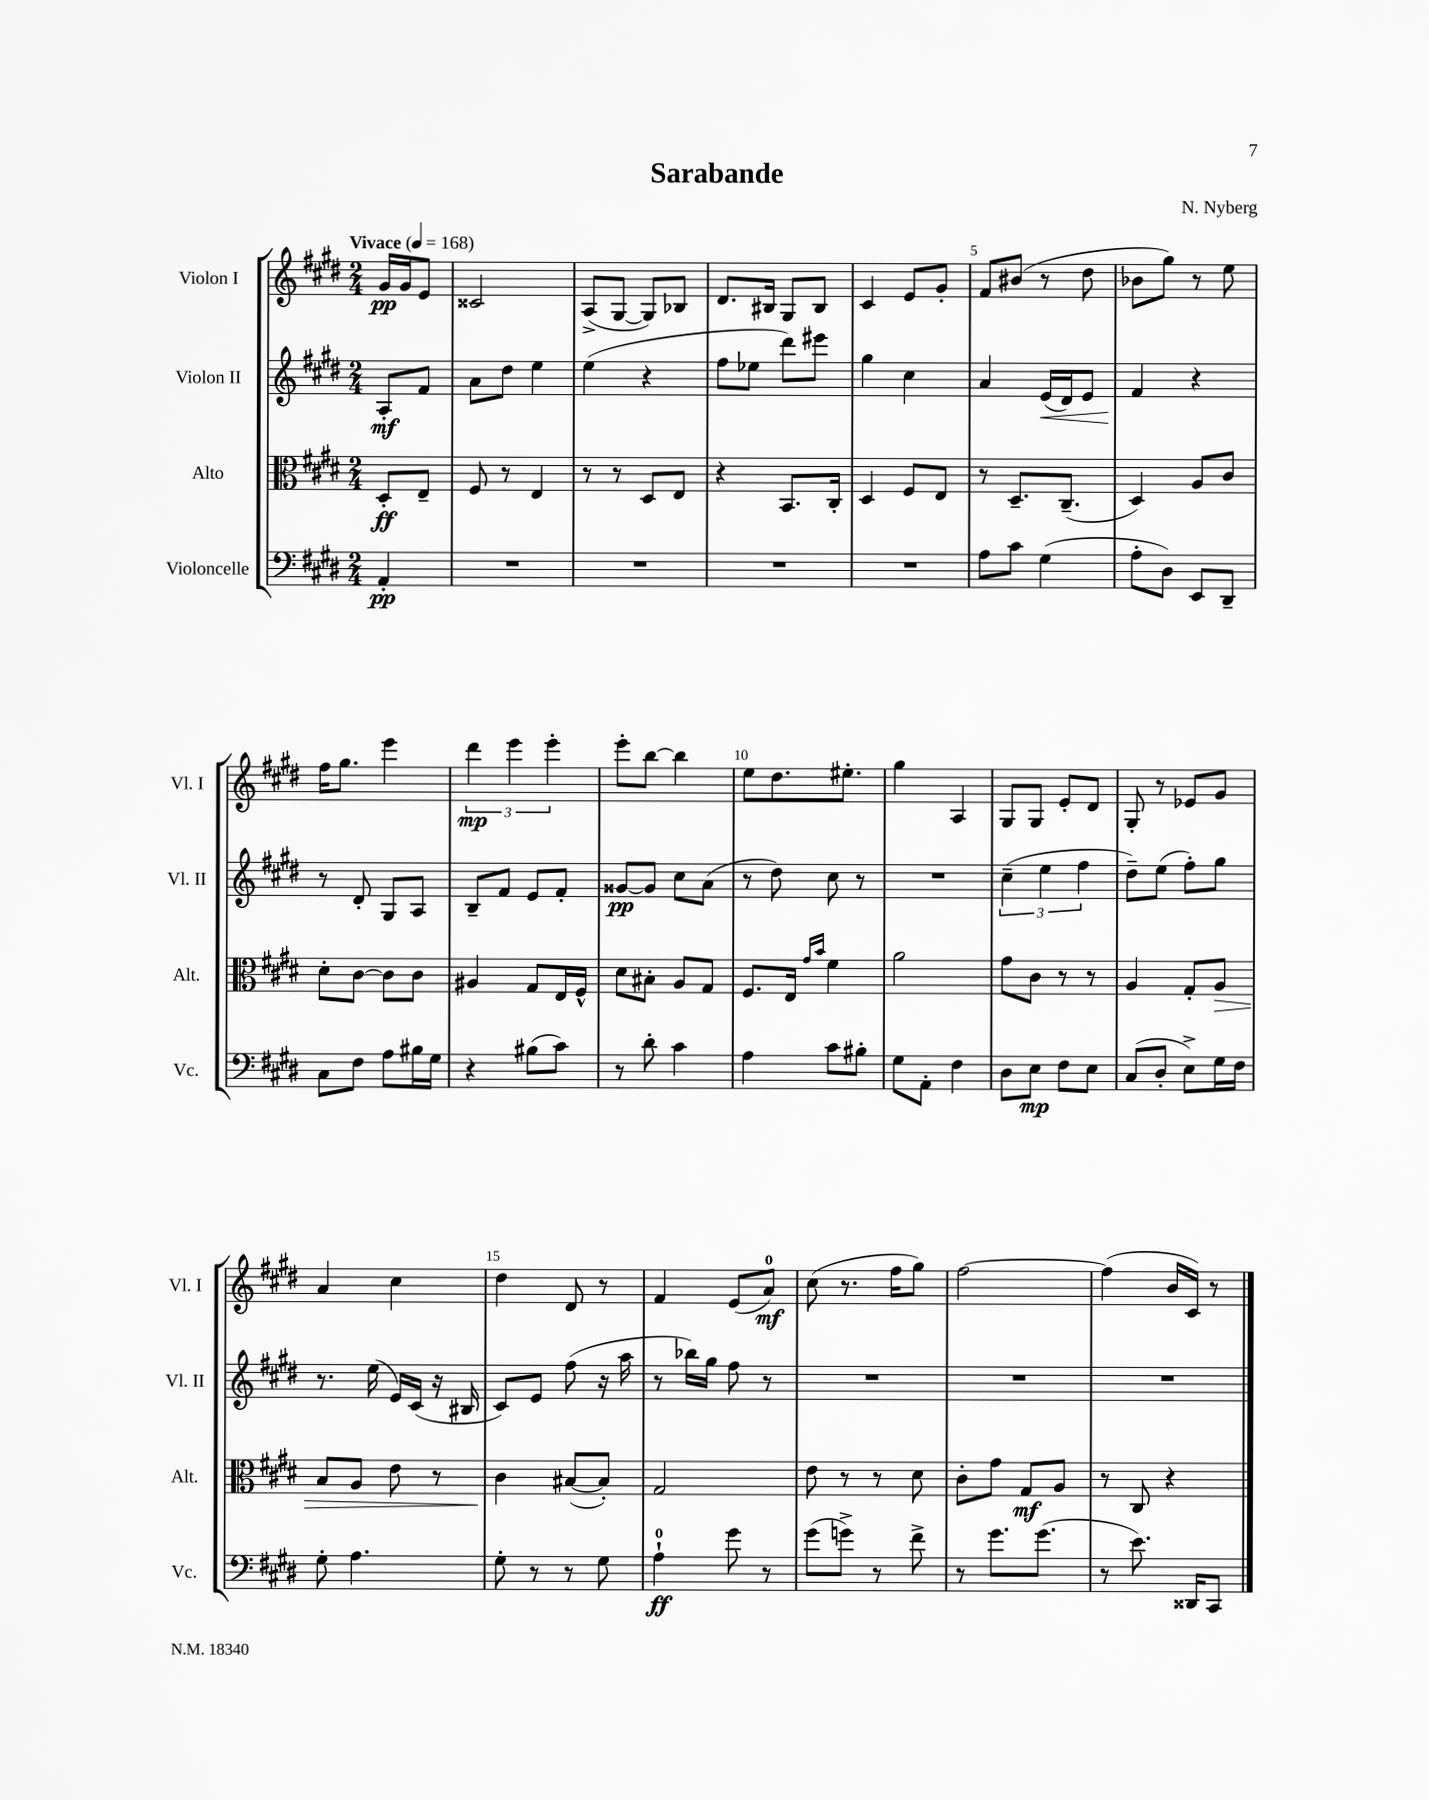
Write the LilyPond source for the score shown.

\header { title = "Sarabande" composer = "N. Nyberg" }
<<
\new StaffGroup <<
\new Staff = "s0" \with { instrumentName = "Violon I" shortInstrumentName = "Vl. I" } {
    \clef treble \key e \major \numericTimeSignature \time 2/4 \partial 4 \tempo "Vivace" 4 = 168
    gis'16\pp gis'16 e'8 |
    cisis'2 |
    a8->( gis8~ gis8) bes8 |
    dis'8. bis16 gis8 bis8 |
    cis'4 e'8 gis'8-. |
    fis'8 bis'8( r8 dis''8 |
    bes'8 gis''8) r8 e''8 |
    fis''16 gis''8. e'''4 |
    \tuplet 3/2 { dis'''4\mp e'''4 e'''4-. } |
    e'''8-. b''8~ b''4 |
    e''8 dis''8. eis''8.-. |
    gis''4 a4 |
    gis8 gis8 e'8-. dis'8 |
    gis8-. r8 ees'8 gis'8 |
    a'4 cis''4 |
    dis''4 dis'8 r8 |
    fis'4 e'8( a'8-0\mf) |
    cis''8( r8. fis''16 gis''8) |
    fis''2~ |
    fis''4( b'16 cis'16) r8 \bar "|." |
}
\new Staff = "s1" \with { instrumentName = "Violon II" shortInstrumentName = "Vl. II" } {
    \clef treble \key e \major \numericTimeSignature \time 2/4 \partial 4
    a8-.\mf fis'8 |
    a'8 dis''8 e''4 |
    e''4( r4 |
    fis''8 ees''8 dis'''8) eis'''8 |
    gis''4 cis''4 |
    a'4 e'16\<( dis'16) e'8 |
    fis'4\! r4 |
    r8 dis'8-. gis8 a8 |
    b8-- fis'8 e'8 fis'8-. |
    gisis'8~\pp gisis'8 cis''8 a'8( |
    r8 dis''8) cis''8 r8 |
    R2 |
    \tuplet 3/2 { cis''4--( e''4 fis''4 } |
    dis''8--) e''8( fis''8-.) gis''8 |
    r8. e''16( e'16) cis'16( r16 bis16 |
    cis'8) e'8 fis''8( r16 a''16 |
    r8 bes''16) gis''16 fis''8 r8 |
    R2 |
    R2 |
    R2 \bar "|." |
}
\new Staff = "s2" \with { instrumentName = "Alto" shortInstrumentName = "Alt." } {
    \clef alto \key e \major \numericTimeSignature \time 2/4 \partial 4
    dis8-.\ff e8-- |
    fis8 r8 e4 |
    r8 r8 dis8 e8 |
    r4 b,8. cis16-. |
    dis4 fis8 e8 |
    r8 dis8.-- cis8.--( |
    dis4) a8 cis'8 |
    dis'8-. cis'8~ cis'8 cis'8 |
    ais4 gis8 e16 fis16-^ |
    dis'8 bis8-. a8 gis8 |
    fis8. e16 \grace { gis'16 b'16 } fis'4 |
    a'2 |
    gis'8 cis'8 r8 r8 |
    a4 gis8-. a8\> |
    b8 a8 e'8 r8 |
    cis'4\! bis8~( bis8-.) |
    gis2 |
    e'8 r8 r8 dis'8 |
    cis'8-. gis'8 gis8\mf a8 |
    r8 cis8 r4 \bar "|." |
}
\new Staff = "s3" \with { instrumentName = "Violoncelle" shortInstrumentName = "Vc." } {
    \clef bass \key e \major \numericTimeSignature \time 2/4 \partial 4
    a,4-.\pp |
    R2 |
    R2 |
    R2 |
    R2 |
    a8 cis'8 gis4( |
    a8-. dis8) e,8 dis,8-- |
    cis8 fis8 a8 bis16 gis16 |
    r4 bis8( cis'8) |
    r8 dis'8-. cis'4 |
    a4 cis'8 bis8-. |
    gis8 a,8-. fis4 |
    dis8 e8\mp fis8 e8 |
    cis8( dis8-. e8->) gis16 fis16 |
    gis8-. a4. |
    gis8-. r8 r8 gis8 |
    a4-0-!\ff gis'8 r8 |
    gis'8( g'8->) r8 fis'8-> |
    r8 gis'8. gis'8.( |
    r8 e'8.) disis,16 cis,8 \bar "|." |
}
>>
>>
\layout { \context { \Score \override BarNumber.break-visibility = ##(#f #t #t) barNumberVisibility = #(every-nth-bar-number-visible 5) } }
